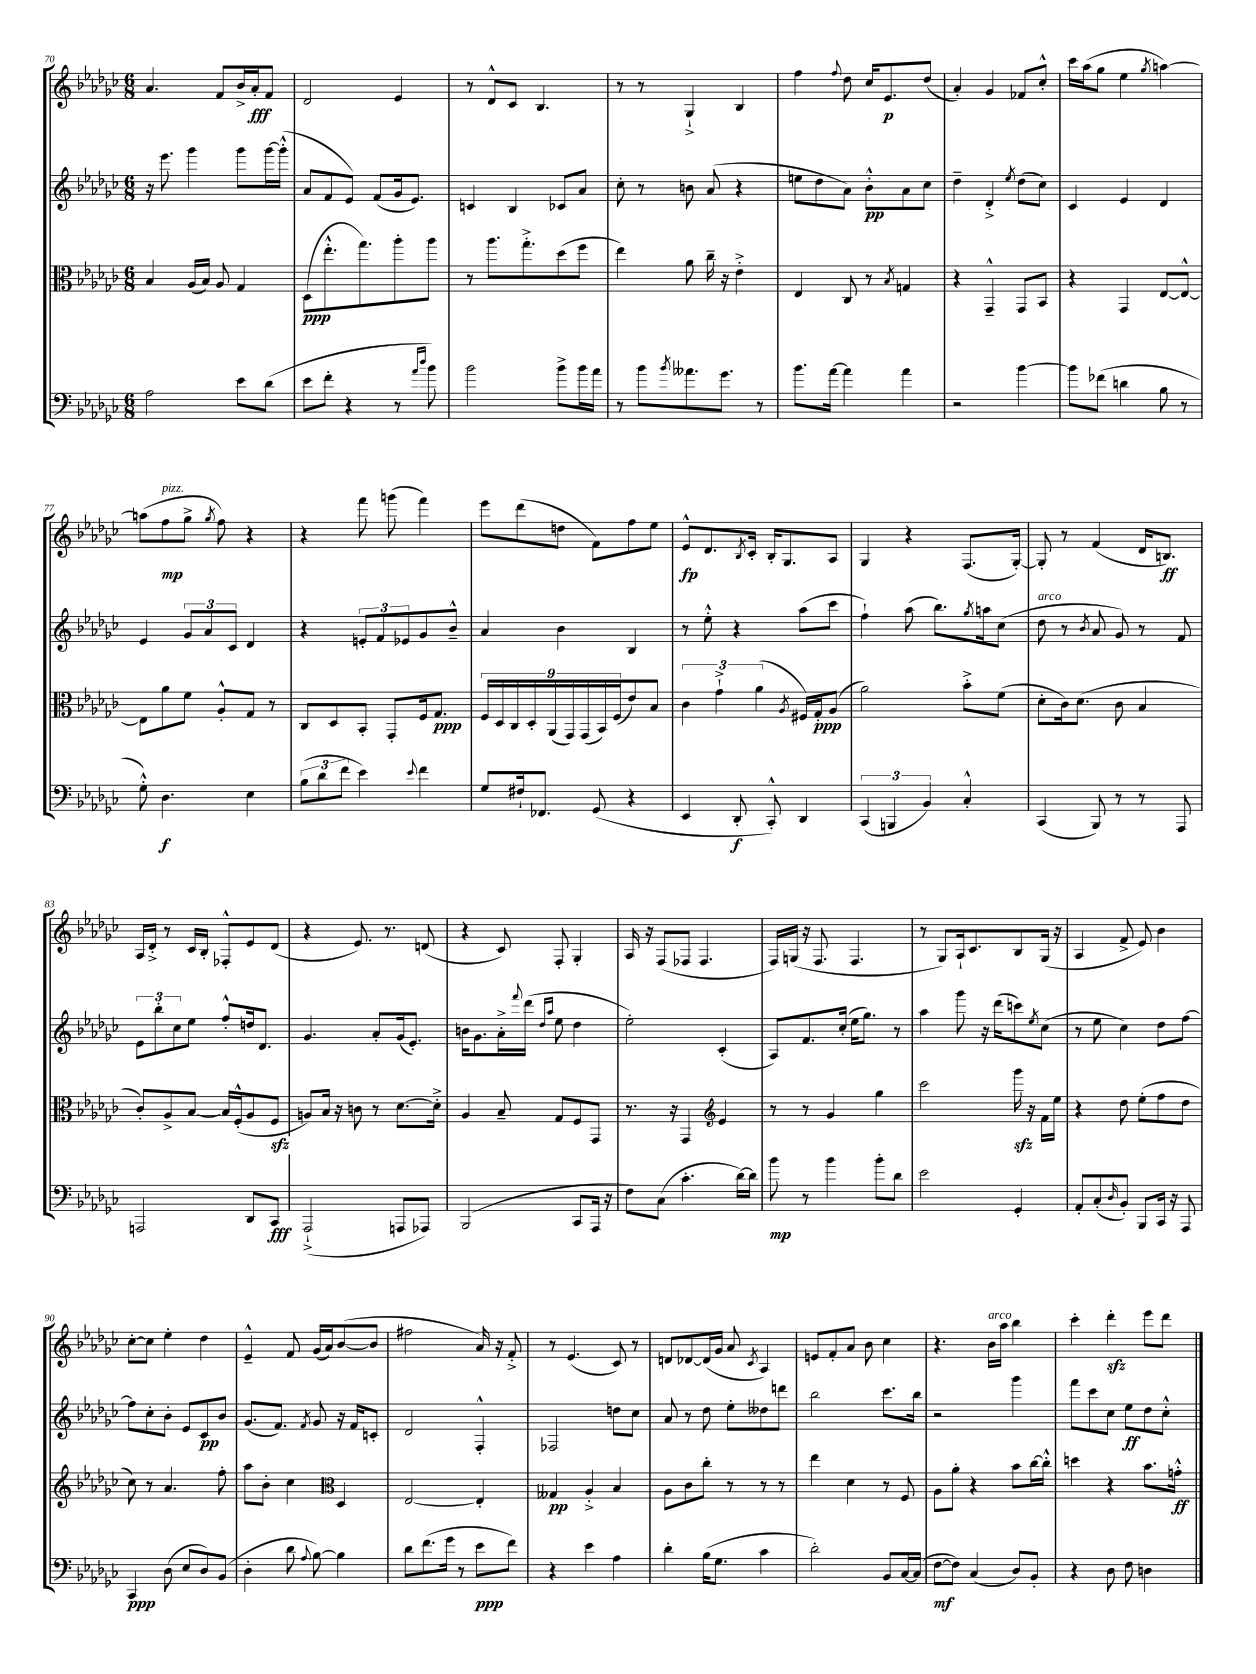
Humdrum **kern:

**kern	**dynam	**kern	**dynam	**kern	**dynam	**kern	**dynam
*part4	*part4	*part3	*part3	*part2	*part2	*part1	*part1
*staff4	*staff4	*staff3	*staff3	*staff2	*staff2	*staff1	*staff1
*clefF4	*	*clefC3	*	*clefG2	*	*clefG2	*
*k[b-e-a-d-g-c-]	*	*k[b-e-a-d-g-c-]	*	*k[b-e-a-d-g-c-]	*	*k[b-e-a-d-g-c-]	*
*M6/8	*	*M6/8	*	*M6/8	*	*M6/8	*
=70	=70	=70	=70	=70	=70	=70	=70
2A-\	.	4B-/	.	16r	.	4.a-/	.
.	.	.	.	8.eee-\	.	.	.
.	.	(16A-/LL	.	4ggg-\	.	.	.
.	.	16B-/JJ)	.	.	.	.	.
.	.	8A-/	.	.	.	8f/L	.
8e-\L	.	4G-/	.	8ggg-\L	.	16b-^/L	.
.	.	.	.	.	.	16a-'/J	fff
(8d-\J	.	.	.	[16ggg-\L	.	8f/J	.
.	.	.	.	(16ggg-'^^\JJ]	.	.	.
=71	=71	=71	=71	=71	=71	=71	=71
8e-\L	.	(8D-\L	ppp	8a-/L	.	2d-/	.
8f'\J	.	8.ee-'^^\	.	8f/	.	.	.
4r	.	.	.	8e-/J)	.	.	.
.	.	8.gg-\)	.	.	.	.	.
.	.	.	.	(8f/L	.	.	.
8r	.	8aa-'\	.	16g-/k	.	4e-/	.
.	.	.	.	8.e-/J)	.	.	.
16qqa-/LL	.	.	.	.	.	.	.
16qqdd-/JJ	.	.	.	.	.	.	.
8b-\)	.	8aa-\J	.	.	.	.	.
=72	=72	=72	=72	=72	=72	=72	=72
2b-\	.	8r	.	4cn/	.	8r	.
.	.	8.aa-\L	.	.	.	8d-^^/L	.
.	.	.	.	4B-/	.	8c-/J	.
.	.	8.gg-'^\	.	.	.	.	.
.	.	.	.	.	.	4.B-/	.
8b-^\L	.	(8dd-\	.	8c-X/L	.	.	.
16b-\L	.	8ff\J	.	8a-/J	.	.	.
16a-\JJ	.	.	.	.	.	.	.
=73	=73	=73	=73	=73	=73	=73	=73
8r	.	4ee-\)	.	8cc-'\	.	8r	.
8b-\L	.	.	.	8r	.	8r	.
8qb-/	.	.	.	.	.	.	.
8.a--X\	.	8a-\	.	8bn\	.	4G-`^/	.
.	.	16cc-~\	.	(8a-/	.	.	.
8.g-\J	.	16r	.	.	.	.	.
.	.	4e-'^\	.	4r	.	4B-/	.
8r	.	.	.	.	.	.	.
=74	=74	=74	=74	=74	=74	=74	=74
8.b-\L	.	4E-/	.	8een\L	.	4ff\	.
.	.	.	.	8dd-\	.	.	.
[16a-\Jk	.	.	.	.	.	.	.
.	.	.	.	.	.	8qqff/	.
4a-\]	.	8C-/	.	8a-\J)	.	8dd-\	.
.	.	8r	.	8b-'^^\L	pp	16cc-/KL	.
.	.	.	.	.	.	8.e-/	p
.	.	8qB-/	.	.	.	.	.
4a-\	.	4Gn/	.	8a-\	.	.	.
.	.	.	.	8cc-\J	.	(8dd-/J	.
=75	=75	=75	=75	=75	=75	=75	=75
2r	.	4r	.	4dd-~\	.	4a-'/)	.
.	.	4GG-~^^/	.	4d-'^/	.	4g-/	.
.	.	.	.	8qee-/	.	.	.
[4b-\	.	8GG-/L	.	(8dd-\L	.	8f-X/L	.
.	.	8BB-/J	.	8cc-\J)	.	8cc-'^^/J	.
=76	=76	=76	=76	=76	=76	=76	=76
8b-\L]	.	4r	.	4c-/	.	16ccc-\LL	.
.	.	.	.	.	.	(16aa-\J	.
(8f-X\J	.	.	.	.	.	8gg-\J	.
4dn\	.	4GG-/	.	4e-/	.	4ee-\	.
.	.	.	.	.	.	8qgg-/	.
8B-\	.	[8E-/L	.	4d-/	.	[4aan\)	.
8r	.	8E-^^/J_	.	.	.	.	.
!!LO:LB:g=z
=77	=77	=77	=77	=77	=77	=77	=77
8G-'^^\)	.	8E-\L]	.	4e-/	.	(8aan\L]	.
!	!	!	!	!	!	!LO:TX:a:i:t=pizz.	!
4.D-\	f	8a-\	.	.	.	8ff\	mp
.	.	8f\J	.	12g-/L	.	8gg-^\J	.
.	.	.	.	12a-/	.	.	.
.	.	.	.	.	.	8qgg-/	.
.	.	8A-'^^/L	.	.	.	8ff\)	.
.	.	.	.	12c-/J	.	.	.
4E-\	.	8G-/J	.	4d-/	.	4r	.
.	.	8r	.	.	.	.	.
=78	=78	=78	=78	=78	=78	=78	=78
(12B-\L	.	8C-/L	.	4r	.	4r	.
12d-\	.	.	.	.	.	.	.
.	.	8D-/	.	.	.	.	.
12f\J	.	.	.	.	.	.	.
4e-\)	.	8BB-'/J	.	12en'/L	.	8fff\	.
.	.	.	.	12f/	.	.	.
.	.	8GG-'/L	.	.	.	(8gggn\	.
.	.	.	.	12e-X/	.	.	.
8qqe-/	.	.	.	.	.	.	.
4f\	.	16F/k	.	8g-/	.	4fff\)	.
.	.	8.G-/J	ppp	.	.	.	.
.	.	.	.	8b-~^^/J	.	.	.
=79	=79	=79	=79	=79	=79	=79	=79
8G-/L	.	18F/LL	.	4a-/	.	8eee-\L	.
.	.	18D-/	.	.	.	.	.
.	.	18C-/	.	.	.	.	.
16F#X`/k	.	.	.	.	.	(8ddd-\	.
.	.	18D-'/	.	.	.	.	.
8.FF-X/J	.	.	.	.	.	.	.
.	.	(18AA-/	.	.	.	.	.
.	.	.	.	4b-\	.	8ddn\J	.
.	.	18GG-/)	.	.	.	.	.
.	.	(18GG-/	.	.	.	.	.
(8GG-/	.	.	.	.	.	8f\L)	.
.	.	18BB-/)	.	.	.	.	.
.	.	(18F/J	.	.	.	.	.
4r	.	8e-/)	.	4B-/	.	8ff\	.
.	.	8B-/J	.	.	.	8ee-\J	.
=80	=80	=80	=80	=80	=80	=80	=80
4EE-/	.	6c-\	.	8r	.	8e-^^/L	fp
.	.	.	.	8ee-'^^\	.	8.d-/	.
.	.	6g-`^\	.	.	.	.	.
8DD-'/	f	.	.	4r	.	.	.
.	.	.	.	.	.	8qB-/	.
.	.	.	.	.	.	16c-'/Jk	.
.	.	(6a-\	.	.	.	.	.
8CC-'^^/)	.	.	.	.	.	16B-'/KL	.
.	.	.	.	.	.	8.G-/	.
.	.	8qA-/	.	.	.	.	.
4DD-/	.	16F#X/LL)	.	(8aa-\L	.	.	.
.	.	16G-'/J	ppp	.	.	.	.
.	.	(8A-/J	.	8ccc-\J	.	8A-/J	.
=81	=81	=81	=81	=81	=81	=81	=81
(6CC-/	.	2a-\)	.	4ff`\)	.	4G-/	.
6BBBn/	.	.	.	.	.	.	.
.	.	.	.	(8aa-\	.	4r	.
6BB-/)	.	.	.	.	.	.	.
.	.	.	.	8.bb-\L)	.	.	.
4C-'^^/	.	8b-'^\L	.	.	.	(8.F/L	.
.	.	.	.	8qgg-/	.	.	.
.	.	.	.	16aan\k	.	.	.
.	.	(8f\J	.	(8cc-\J	.	.	.
.	.	.	.	.	.	[16G-'/Jk)	.
=82	=82	=82	=82	=82	=82	=82	=82
!	!	!	!	!LO:TX:a:i:t=arco	!	!	!
(4CC-/	.	8d-'\L	.	8dd-\	.	8G-'/]	.
.	.	16c-\k)	.	8r	.	8r	.
.	.	(8.d-\J	.	.	.	.	.
.	.	.	.	8qb-/	.	.	.
8BBB-/)	.	.	.	8a-/	.	(4f/	.
8r	.	8c-\	.	8g-/)	.	.	.
8r	.	4B-/	.	8r	.	16d-/KL	.
.	.	.	.	.	.	8.Bn/J)	ff
8AAA-/	.	.	.	8f/	.	.	.
!!LO:LB:g=z
=83	=83	=83	=83	=83	=83	=83	=83
2AAAn/	.	8c-'/L)	.	12e-\L	.	16A-/LL	.
.	.	.	.	.	.	16d-'^/JJ	.
.	.	.	.	12bb-'\	.	.	.
.	.	8A-^/	.	.	.	8r	.
.	.	.	.	12cc-\	.	.	.
.	.	[8B-/J	.	8ee-\J	.	16c-/LL	.
.	.	.	.	.	.	16B-'/JJ	.
.	.	16B-/LL]	.	8ff'^^/L	.	8F-X'^^/L	.
.	.	(16F'^^/J	.	.	.	.	.
8DD-/L	.	8A-/	.	16ddn/k	.	8e-/	.
.	.	.	.	8.d-/J	.	.	.
8CC-/J	fff	8Fzz/J	.	.	.	(8d-/J	.
=84	=84	=84	=84	=84	=84	=84	=84
(2AAA-`^/	.	8An/L)	.	4.g-/	.	4r	.
.	.	16B-/Jk	.	.	.	.	.
.	.	16r	.	.	.	.	.
.	.	8cn\	.	.	.	8.e-/)	.
.	.	8r	.	8a-'/L	.	.	.
.	.	.	.	.	.	8.r	.
8AAAn/L	.	[8.d-\L	.	(16g-/k	.	.	.
.	.	.	.	8.e-'/J)	.	.	.
8AAA-X/J)	.	.	.	.	.	(8dn/	.
.	.	16d-'^\Jk]	.	.	.	.	.
=85	=85	=85	=85	=85	=85	=85	=85
(2BBB-/	.	4A-/	.	16bn\KL	.	4r	.
.	.	.	.	8.g-\	.	.	.
.	.	8B-~/	.	16a-'^\L	.	8c-/)	.
.	.	.	.	8qqfff/	.	.	.
.	.	.	.	(16ddd-\JJ	.	.	.
.	.	.	.	16qqdd-/LL	.	.	.
.	.	.	.	16qqaa-/JJ	.	.	.
.	.	8G-/L	.	8ee-\	.	8F'/	.
8CC-/L	.	8F/	.	4dd-\	.	4G-'/	.
16AAA-/Jk	.	8GG-/J	.	.	.	.	.
16r	.	.	.	.	.	.	.
=86	=86	=86	=86	=86	=86	=86	=86
8F\L)	.	8.r	.	2ee-'\)	.	16A-/	.
.	.	.	.	.	.	16r	.
(8C-\J	.	.	.	.	.	(8F/L	.
.	.	16r	.	.	.	.	.
4.c-'\	.	4GG-/	.	.	.	8F-X/J	.
.	.	.	.	.	.	4.F-/	.
*	*	*clefG2	*	*	*	*	*
.	.	4e-/	.	(4c-'/	.	.	.
[16d-\LL)	.	.	.	.	.	.	.
16d-\JJ]	.	.	.	.	.	.	.
=87	=87	=87	=87	=87	=87	=87	=87
8b-\	mp	8r	.	8A-/L)	.	16F/LL)	.
.	.	.	.	.	.	(16Gn/JJ	.
8r	.	8r	.	8.f/	.	16r	.
.	.	.	.	.	.	8.F/	.
4b-\	.	4g-/	.	.	.	.	.
.	.	.	.	(16cc-'/Jk	.	.	.
.	.	.	.	16ee-\KL	.	4.F/	.
.	.	.	.	8.gg-\J)	.	.	.
8b-'\L	.	4gg-\	.	.	.	.	.
8d-\J	.	.	.	8r	.	.	.
=88	=88	=88	=88	=88	=88	=88	=88
2e-\	.	2ccc-\	.	4aa-\	.	8r	.
.	.	.	.	.	.	8G-/L)	.
.	.	.	.	8ggg-\	.	16A-`/k	.
.	.	.	.	.	.	8.c-/	.
.	.	.	.	16r	.	.	.
.	.	.	.	(16ddd-\KL	.	.	.
4GG-'/	.	16ggg-zz\	.	8cccn\)	.	8B-/	.
.	.	16r	.	.	.	.	.
.	.	.	.	8qee-/	.	.	.
.	.	16f\LL	.	(8cc-\J	.	(16G-/Jk	.
.	.	16ee-\JJ	.	.	.	16r	.
=89	=89	=89	=89	=89	=89	=89	=89
8AA-'/L	.	4r	.	8r	.	4A-/	.
(8C-'/	.	.	.	8ee-\	.	.	.
16qqD-/	.	.	.	.	.	.	.
8BB-'/J)	.	8dd-\	.	4cc-\)	.	8f^/	.
8BBB-/L	.	(8ee-'\L	.	.	.	8e-/)	.
16CC-/Jk	.	8ff\	.	8dd-\L	.	4b-\	.
16r	.	.	.	.	.	.	.
8AAA-/	.	8dd-\J	.	[8ff\J	.	.	.
!!LO:LB:g=z
=90	=90	=90	=90	=90	=90	=90	=90
4CC-/	ppp	8cc-\)	.	8ff\L]	.	[8cc-'\L	.
.	.	8r	.	8cc-'\	.	8cc-\J]	.
(8D-\	.	4.a-/	.	8b-'\J	.	4ee-'\	.
8E-/L	.	.	.	8e-/L	.	.	.
8D-/)	.	.	.	8c-/	pp	4dd-\	.
(8BB-/J	.	8ff'\	.	8b-/J	.	.	.
=91	=91	=91	=91	=91	=91	=91	=91
4D-'\	.	8aa-\L	.	(8.g-/L	.	4e-~^^/	.
.	.	8b-'\J	.	.	.	.	.
.	.	.	.	8.f/J)	.	.	.
8d-\	.	4cc-\	.	.	.	8f/	.
8qqA-/	.	.	.	8qf/	.	.	.
[8B-\)	.	.	.	8g-/	.	(16g-/LL	.
.	.	.	.	.	.	16a-/J)	.
*	*	*clefC3	*	*	*	*	*
4B-\]	.	4D-/	.	16r	.	([8b-/	.
.	.	.	.	16f/KL	.	.	.
.	.	.	.	8cn'/J	.	8b-/J]	.
=92	=92	=92	=92	=92	=92	=92	=92
8d-\L	.	[2E-/	.	2d-/	.	2ff#X\	.
(8.f\	.	.	.	.	.	.	.
16g-\Jk	.	.	.	.	.	.	.
8r	.	.	.	.	.	.	.
8e-\L	ppp	4E-'/]	.	4F'^^/	.	16a-/)	.
.	.	.	.	.	.	16r	.
8f\J)	.	.	.	.	.	8f'^/	.
=93	=93	=93	=93	=93	=93	=93	=93
4r	.	4G--X/	pp	2F-X/	.	8r	.
.	.	.	.	.	.	(4.e-/	.
4e-\	.	4A-'^/	.	.	.	.	.
4A-\	.	4B-/	.	8ddn\L	.	8c-/)	.
.	.	.	.	8cc-\J	.	8r	.
=94	=94	=94	=94	=94	=94	=94	=94
4d-'\	.	8A-\L	.	8a-/	.	8dn/L	.
.	.	8c-\	.	8r	.	[8d-X/	.
(16B-\KL	.	8cc-'\J	.	8dd-\	.	(16d-/L]	.
8.G-\J	.	.	.	.	.	16g-/JJ	.
.	.	8r	.	8ee-'\L	.	8a-/	.
.	.	.	.	.	.	8qc-/	.
4c-\	.	8r	.	8dd--X\	.	4A-/)	.
.	.	8r	.	8dddn\J	.	.	.
=95	=95	=95	=95	=95	=95	=95	=95
2d-'\)	.	4ee-\	.	2bb-\	.	8en/L	.
.	.	.	.	.	.	8f'/	.
.	.	4d-\	.	.	.	8a-/J	.
.	.	.	.	.	.	8b-\	.
8BB-/L	.	8r	.	8.ccc-\L	.	4cc-\	.
[16C-/L	.	8F/	.	.	.	.	.
(16C-/JJ]	.	.	.	16bb-\Jk	.	.	.
=96	=96	=96	=96	=96	=96	=96	=96
[8F\L	mf	8A-\L	.	2r	.	4.r	.
8F\J])	.	8a-'\J	.	.	.	.	.
(4C-/	.	4r	.	.	.	.	.
!	!	!	!	!	!	!LO:TX:a:i:t=arco	!
.	.	.	.	.	.	16b-\LL	.
.	.	.	.	.	.	16aa-\JJ	.
8D-/L)	.	8b-\L	.	4ggg-\	.	4bb-\	.
8BB-'/J	.	[16cc-\L	.	.	.	.	.
.	.	16cc-'^^\JJ]	.	.	.	.	.
=97	=97	=97	=97	=97	=97	=97	=97
4r	.	4ddn\	.	8fff\L	.	4ccc-'\	.
.	.	.	.	8ccc-\	.	.	.
8D-\	.	4r	.	8cc-\J	.	4ddd-zz'\	.
8F\	.	.	.	8ee-\L	ff	.	.
4Dn\	.	8.b-\L	.	8dd-\	.	8eee-\L	.
.	.	.	.	8cc-'^^\J	.	8ddd-\J	.
.	.	16gn'^^\Jk	ff	.	.	.	.
==	==	==	==	==	==	==	==
*-	*-	*-	*-	*-	*-	*-	*-
